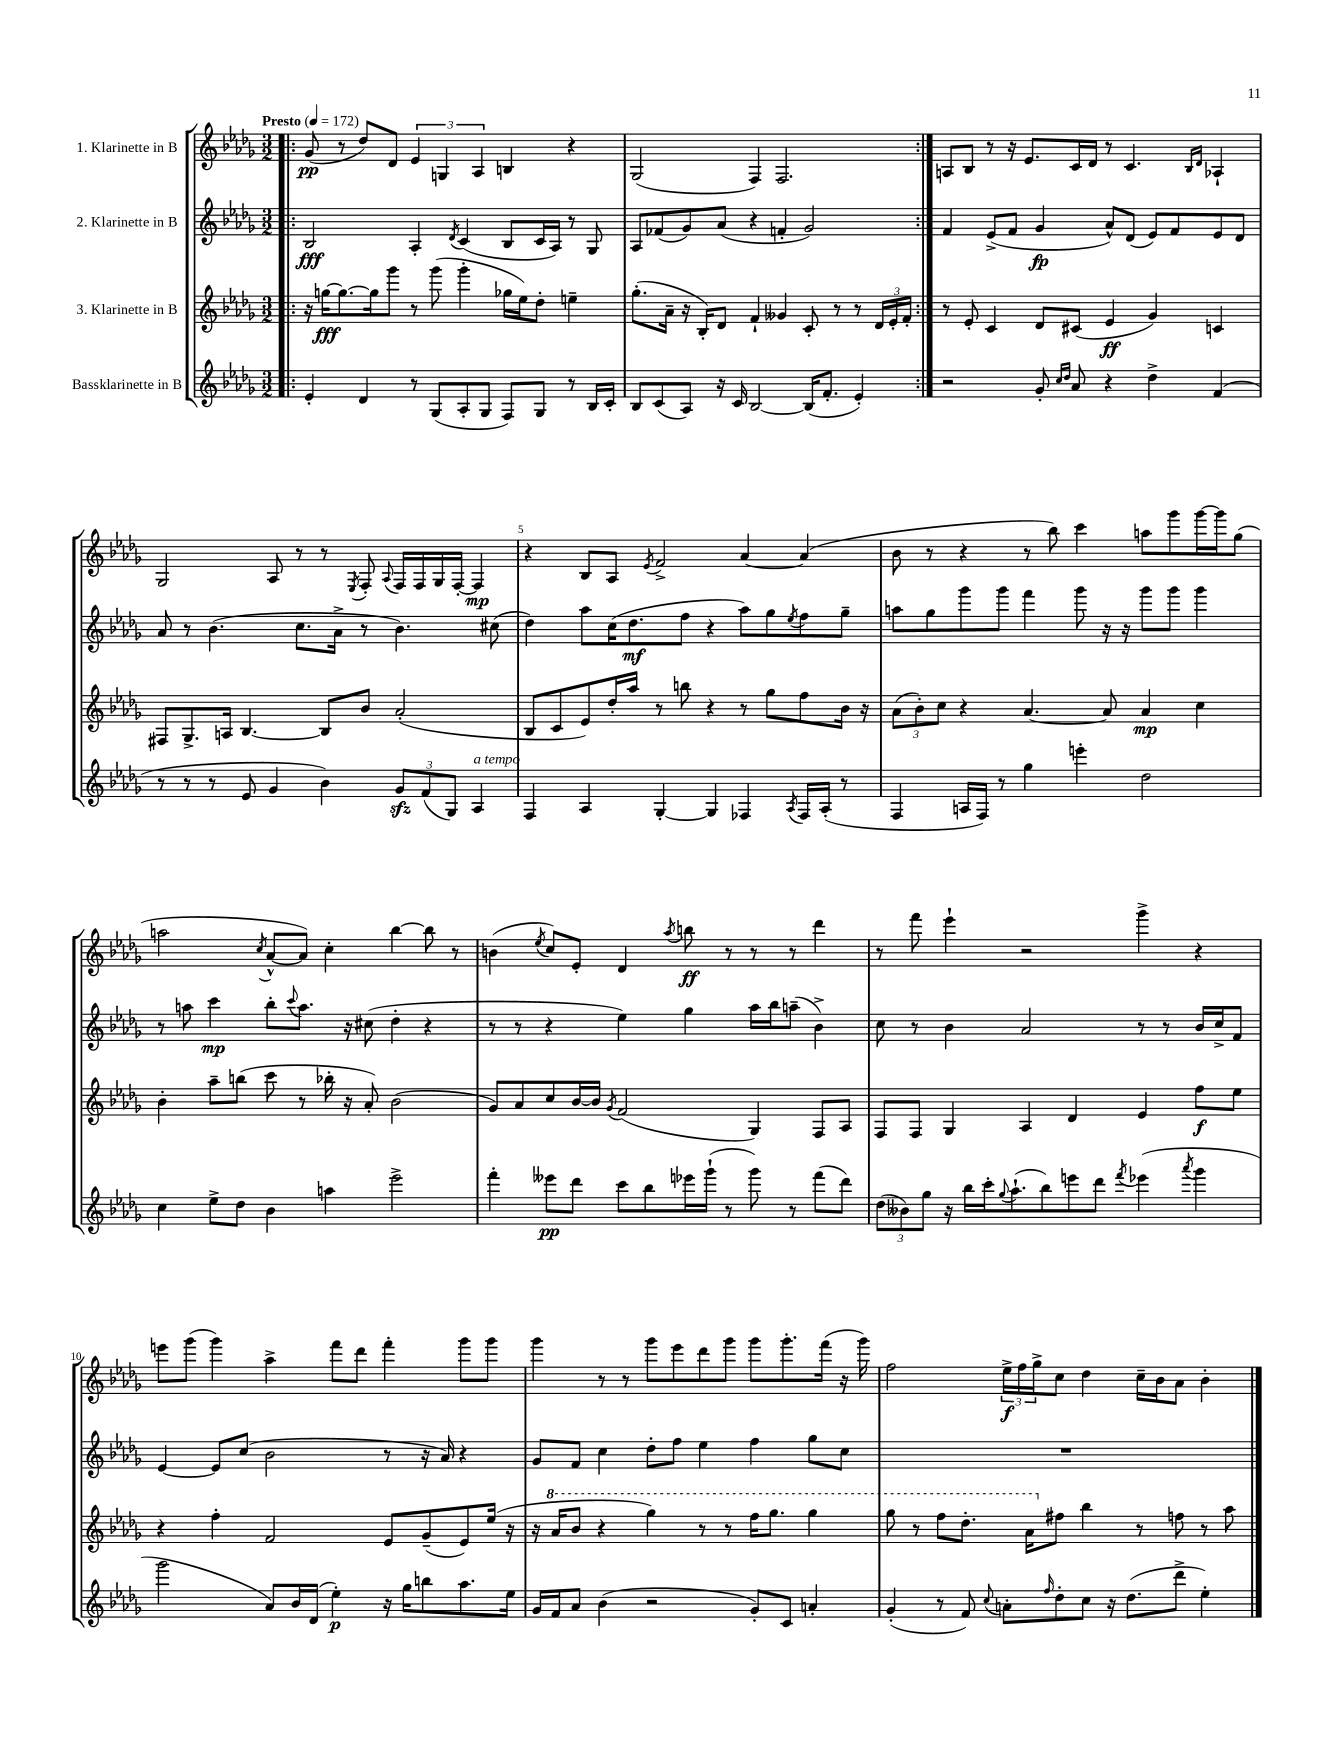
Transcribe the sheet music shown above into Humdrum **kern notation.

**kern	**kern	**kern	**kern
*staff4	*staff3	*staff2	*staff1
*clefG2	*clefG2	*clefG2	*clefG2
*k[b-e-a-d-g-]	*k[b-e-a-d-g-]	*k[b-e-a-d-g-]	*k[b-e-a-d-g-]
*M3/2	*M3/2	*M3/2	*M3/2
*MM172	*MM172	*MM172	*MM172
=!|:	=!|:	=!|:	=!|:
4e-'	16r	2B-	(8g-
.	[16gg	.	.
.	8.gg_	.	8r
4d-	.	.	8dd-)
.	16gg]	.	.
.	8ggg-	.	8d-
8r	8r	4A-'	6e-
(8G-	(8ggg-	.	.
.	.	.	6G
.	.	8qd-	.
8A-'	4ggg-'	(4c	.
.	.	.	6A-
8G-	.	.	.
8F)	16gg-	8B-	4B
.	16ee-)	.	.
8G-	8dd-'	16c	.
.	.	16A-)	.
8r	4ee~	8r	4r
16B-	.	8G-	.
16c'	.	.	.
=	=	=	=
8B-	(8.gg-'	8A-	(2G-
(8c	.	(8f-	.
.	16a-~	.	.
8A-)	16r	8g-)	.
.	16B-')	.	.
16r	8d-	(8a-	.
16c	.	.	.
[2B-	4f`	4r	4F)
.	4g--	4f'	2.F
(16B-]	8c'	2g-)	.
8.f'	.	.	.
.	8r	.	.
4e-')	8r	.	.
.	24d-	.	.
.	24e-'	.	.
.	24f'	.	.
=:|!	=:|!	=:|!	=:|!
2r	8r	4f	8A
.	8e-'	.	8B-
.	4c	(8e-^	8r
.	.	8f	16r
.	.	.	8.e-
8g-'	8d-	4g-	.
16qqcc	.	.	.
16qqdd-	.	.	.
8a-	(8c#	.	16c
.	.	.	16d-
4r	4e-	8a-^^)	8r
.	.	(8d-	4.c
4dd-^	4g-)	8e-)	.
.	.	8f	.
.	.	.	16qqB-
.	.	.	16qqd-
(4f	4c	8e-	4A-`
.	.	8d-	.
=	=	=	=
8r	8F#	8a-	2G-
8r	8.G-^	8r	.
8r	.	(4.b-	.
.	16A	.	.
8e-	[4.B-	.	.
4g-	.	.	8A-
.	.	8.cc	8r
4b-)	8B-]	.	8r
.	.	16a-^	.
.	.	.	8qE-
.	8b-	8r	8F'
.	.	.	8qqA-
12g-	(2a-'	4.b-)	16F
.	.	.	16F
(12f	.	.	.
.	.	.	16G-
12G-)	.	.	.
.	.	.	[16F'
4A-	.	.	4F]
.	.	(8cc#	.
=	=	=	=
4F	8B-	4dd-)	4r
.	8c	.	.
4A-	8e-)	8aa-	8B-
.	16dd-'	(16cc	8A-
.	16aa-	8.dd-	.
.	.	.	8qe-
[4G-'	8r	.	2f^
.	8bb	8ff	.
4G-]	4r	4r	.
4F-	8r	8aa-)	[4a-
.	8gg-	8gg-	.
8qA-	.	8qee-	.
16F-	8ff	8ff	(4a-]
(16A-'	.	.	.
8r	16b-	8gg-~	.
.	16r	.	.
=	=	=	=
4F	(12a-	8aa	8b-
.	12b-')	.	.
.	.	8gg-	8r
.	12cc	.	.
16A	4r	8ggg-	4r
16F)	.	.	.
8r	.	8ggg-	.
4gg-	[4.a-	4fff	8r
.	.	.	8bb-)
4eee'	.	8ggg-	4ccc
.	8a-]	16r	.
.	.	16r	.
2dd-	4a-	8ggg-	8aa
.	.	8ggg-	8ggg-
.	4cc	4ggg-	[16ggg-
.	.	.	16ggg-]
.	.	.	(8gg-
=	=	=	=
4cc	4b-'	8r	2aa
.	.	8aa	.
8ee-^	8aa-~	4ccc	.
8dd-	(8bb	.	.
.	.	.	8qcc
4b-	8ccc	8bb-'	[8a-^^
.	.	8qqccc	.
.	8r	8.aa	8a-])
4aa	16bb-'	.	4cc'
.	16r	16r	.
.	8a-')	(8cc#	.
2eee-^	(2b-	4dd-'	[4bb-
.	.	4r	8bb-]
.	.	.	8r
=	=	=	=
4fff'	8g-)	8r	(4b
.	8a-	8r	.
.	.	.	8qee-
8eee--	8cc	4r	8cc)
8ddd-	[16b-	.	8e-'
.	16b-]	.	.
.	8qg-	.	.
8ccc	(2f	4ee-)	4d-
8bb-	.	.	.
.	.	.	8qaa-
16eee-	.	4gg-	8bb
(16ggg-`	.	.	.
8r	.	.	8r
8ggg-)	4G-)	16aa-	8r
.	.	16bb-	.
8r	.	(8aa~	8r
(8fff	8F	4b-^)	4ddd-
8ddd-)	8A-	.	.
=	=	=	=
(12dd-	8F	8cc	8r
12b--)	.	.	.
.	8F	8r	8fff
12gg-	.	.	.
16r	4G-	4b-	4eee-`
16bb-	.	.	.
16ccc'	.	.	.
8qqgg-	.	.	.
(8.aa-`	.	.	.
.	4A-	2a-	2r
8bb-)	.	.	.
8eee	4d-	.	.
8ddd-	.	.	.
8qfff	.	.	.
(4eee-	4e-	8r	4ggg-^
.	.	8r	.
8qaaa-	.	.	.
4ggg-	8ff	16b-	4r
.	.	16cc^	.
.	8ee-	8f	.
=	=	=	=
2ggg-	4r	[4e-	8eee
.	.	.	(8ggg-
.	4ff'	8e-]	4ggg-)
.	.	(8cc	.
8a-)	2f	2b-	4aa-^
16b-	.	.	.
(16d-	.	.	.
4ee-')	.	.	8fff
.	.	.	8ddd-
16r	8e-	8r	4fff'
16gg-	.	.	.
8bb	(8g-~	16r	.
.	.	16a-)	.
8.aa-	8e-)	4r	8ggg-
.	(16ee-	.	8ggg-
16ee-	16r	.	.
=	=	=	=
16g-	16r	8g-	4ggg-
16f	16aa-	.	.
8a-	8bb-	8f	.
(4b-	4r	4cc	8r
.	.	.	8r
2r	4ggg-)	8dd-'	8ggg-
.	.	8ff	8eee-
.	8r	4ee-	8ddd-
.	8r	.	8ggg-
8g-')	16fff	4ff	8ggg-
.	8.ggg-	.	.
8c	.	.	8.ggg-'
4a'	4ggg-	8gg-	.
.	.	.	(16fff
.	.	8cc	16r
.	.	.	16ggg-)
=	=	=	=
(4g-'	8ggg-	1.r	2ff
.	8r	.	.
8r	8fff	.	.
8f)	8.ddd-'	.	.
8qqcc	.	.	.
8a'	.	.	24ee-^
.	.	.	24ff
.	16aa-	.	.
.	.	.	24gg-^
16qqff	.	.	.
8dd-'	8ff#	.	8cc
8cc	4bb-	.	4dd-
16r	.	.	.
(8.dd-	.	.	.
.	8r	.	16cc~
.	.	.	16b-
8ddd-^	8ff	.	8a-
4ee-')	8r	.	4b-'
.	8aa-	.	.
==	==	==	==
*-	*-	*-	*-
